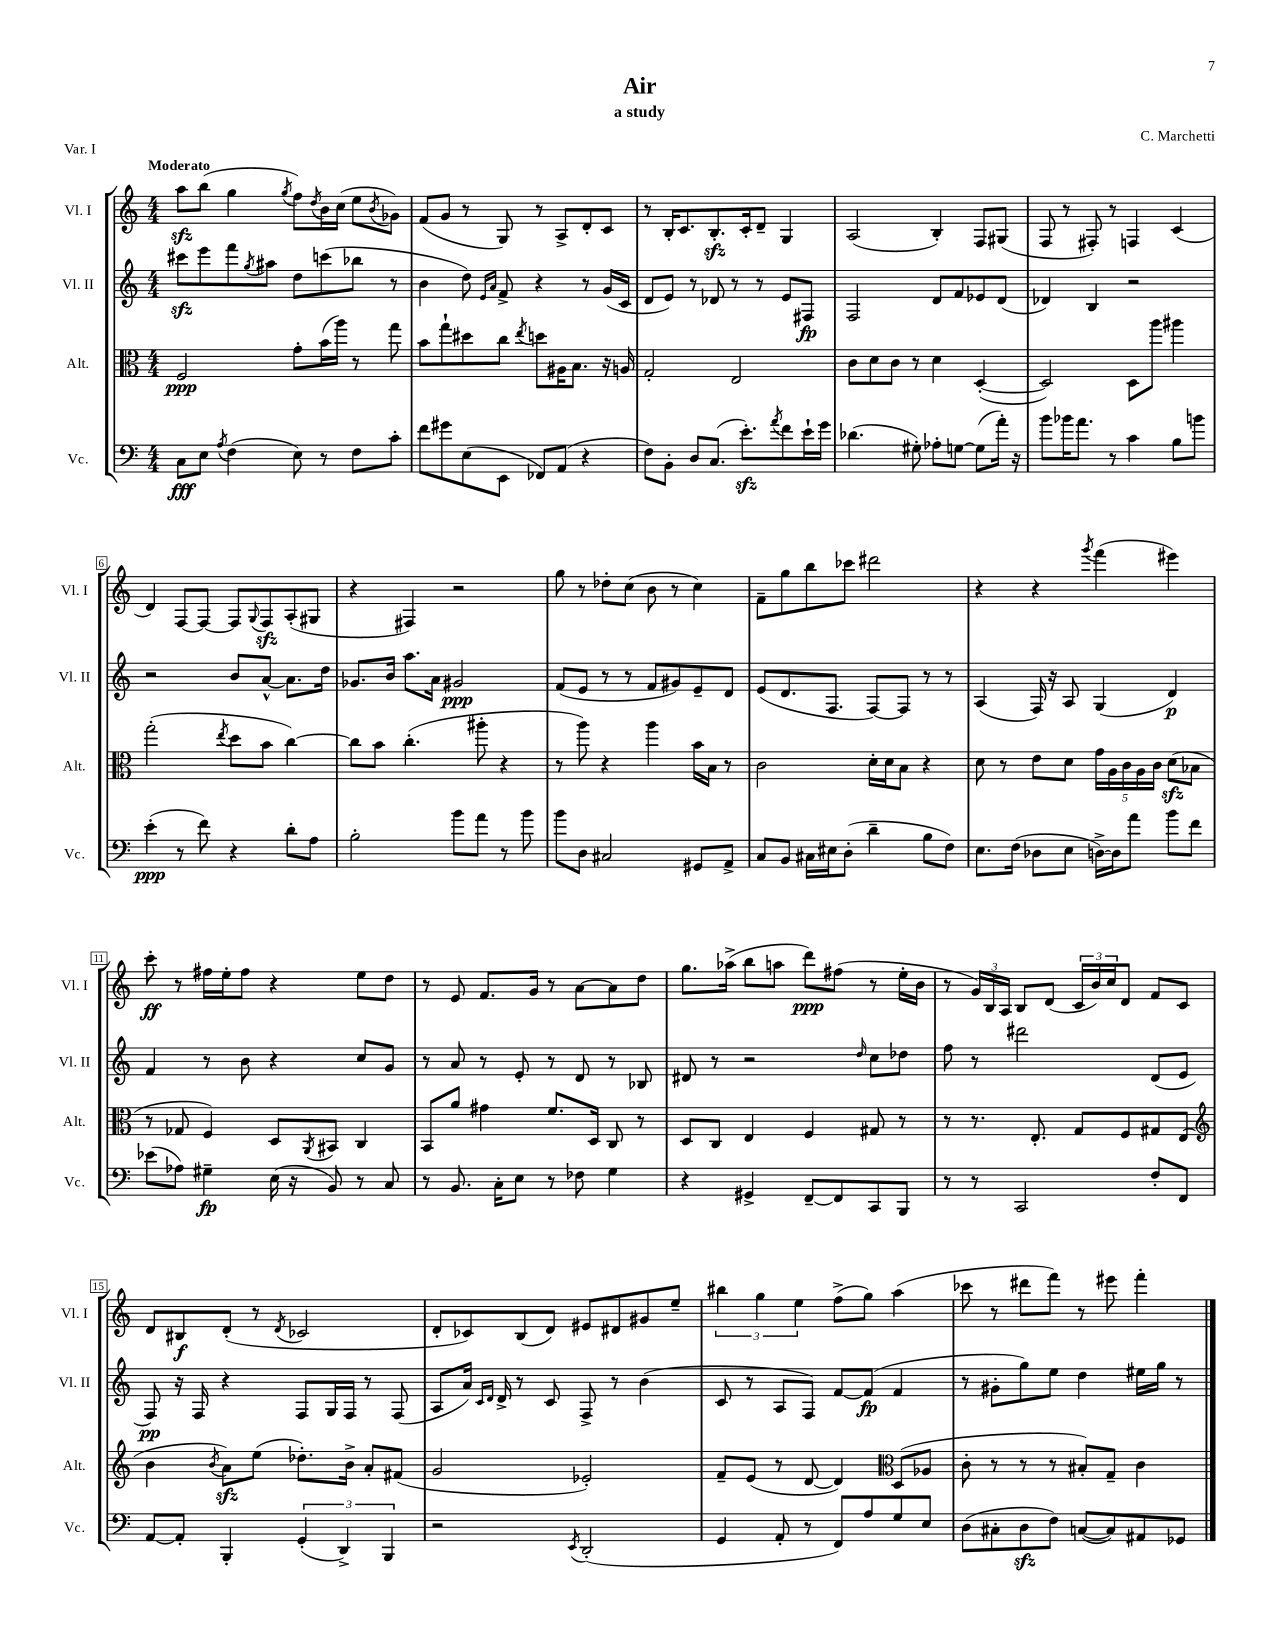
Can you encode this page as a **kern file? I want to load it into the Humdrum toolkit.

**kern	**kern	**kern	**kern
*staff4	*staff3	*staff2	*staff1
*clefF4	*clefC3	*clefG2	*clefG2
*k[]	*k[]	*k[]	*k[]
*M4/4	*M4/4	*M4/4	*M4/4
8C	2F	8ccc#	8aa
8E	.	8eee	(8bb
8qA	.	.	.
(4F	.	8fff	4gg
.	.	8qgg	.
.	.	8aa#	.
.	.	.	8qgg
8E)	8g'	8dd	8ff)
.	.	.	8qdd
8r	(16b	(8ccc	16b
.	16aa)	.	(16cc
8F	8r	8bb-	8ee
.	.	.	8qb
8c'	8gg	8r	8g-)
=	=	=	=
8f	8b	4b	(8f
8g#	8gg`	.	8g
(8E	8dd#	8dd)	8r
.	.	16qqe	.
.	.	16qqa	.
8EE	8cc	8f^	8G)
.	8qee	.	.
8FF-)	8dd	4r	8r
(8AA	16A#	.	8A^
.	8.B	.	.
4r	.	8r	8d'
.	16r	(16g	8c
.	16A	16c	.
=	=	=	=
8F)	2G'	8d	8r
8BB'	.	8e)	16B'
.	.	.	8.c
8D	.	8r	.
(8.C	.	8d-	8.B'
.	2E	8r	.
8.e')	.	.	16c'
.	.	8r	8d~
8qa	.	.	.
8f	.	8e	4G
16e`	.	8F#	.
16g	.	.	.
=	=	=	=
(4.d-	8c	2F	(2A
.	8d	.	.
.	8c	.	.
8G#')	8r	.	.
8A-'	4d	8d	4B')
[8G	.	8f	.
(8G]	([4D'	8e-	8F
16a')	.	(8d	(8G#
16r	.	.	.
=	=	=	=
8b	2D])	4d-)	8F
16b-	.	.	8r
8.a	.	.	.
.	.	4B	8F#')
8r	.	.	8r
4c	8D	2r	4F
.	8aa	.	.
8B	4aa#	.	(4c
8b	.	.	.
=	=	=	=
(4e'	(2gg'	2r	4d)
8r	.	.	[8F
8f)	.	.	8F_
.	8qee	.	.
4r	8dd	8b	8F]
.	.	.	8qqG
.	8b	[8a^^	8F
8d'	[4cc)	8.a]	(8A'
8A	.	.	8G#
.	.	16dd	.
=	=	=	=
2B'	8cc]	8.g-	4r
.	8b	.	.
.	.	16b	.
.	(4.cc'	8.aa	4F#)
.	.	16a	.
8b	.	2g#	2r
8a	8aa#'	.	.
8r	4r	.	.
8b	.	.	.
=	=	=	=
8b	8r	(8f	8gg
8D	8aa)	8e	8r
2C#	4r	8r	8dd-'
.	.	8r	(8cc
.	4aa	8f	8b
.	.	8g#)	8r
8GG#	16b	8e~	4cc)
.	16B	.	.
8AA^	8r	8d	.
=	=	=	=
8C	2c	(8e	8f~
8BB	.	8.d	8gg
16C#	.	.	8bb
16E#	.	8.F	.
(8D'	.	.	8ccc-
4d~	16d'	[8F)	2ddd#
.	16d	.	.
.	8B	8F]	.
8B	4r	8r	.
8F)	.	8r	.
=	=	=	=
8.E	8d	(4A	4r
.	8r	.	.
(16F	.	.	.
8D-	8e	16F)	4r
.	.	16r	.
8E	8d	8A	.
.	.	.	8qggg
[16D^)	20g	(4G	(4fff
.	20A	.	.
16D]	.	.	.
.	20c	.	.
8a	.	.	.
.	20A	.	.
.	20c	.	.
8b	(8d	4d)	4eee#)
8f	8B-	.	.
=	=	=	=
(8e-	8r	4f	8ccc'
8A-)	8G-	.	8r
4G#~	4F)	8r	16ff#
.	.	.	16ee'
.	.	8b	8ff#
(16E	8D	4r	4r
16r	.	.	.
.	8qAA	.	.
8BB)	8BB#	.	.
8r	4C	8cc	8ee
8C	.	8g	8dd
=	=	=	=
8r	8BB	8r	8r
8.BB	8a	8a	8e
.	4g#	8r	8.f
16C'	.	.	.
8E	.	8e'	.
.	.	.	16g
8r	8.f	8r	8r
8F-	.	8d	[8a
.	16D	.	.
4G	8C	8r	8a]
.	8r	8B-	8dd
=	=	=	=
4r	8D	8d#	8.gg
.	8C	8r	.
.	.	.	(16aa-^
4GG#^	4E	2r	8bb
.	.	.	8aa
[8FF~	4F	.	8ddd)
8FF]	.	.	(8ff#
.	.	16qqdd	.
8CC	8G#	8cc	8r
8BBB	8r	8dd-	16ee'
.	.	.	16b
=	=	=	=
8r	8r	8ff	8r
8r	8.r	8r	24g)
.	.	.	24B
.	.	.	24A
2CC	.	2ddd#	8B
.	8.E'	.	.
.	.	.	(8d
.	8G	.	24c
.	.	.	24b)
.	.	.	24cc
.	8F	.	8d
8F'	8G#	(8d	8f
8FF	(8E	8e	8c
=	=	=	=
*	*clefG2	*	*
[8AA	4b	8F)	8d
8AA']	.	16r	8B#
.	.	16F	.
.	8qb	.	.
4BBB'	8a)	4r	(8d'
.	(8ee	.	8r
.	.	.	8qd
(6GG'	8.dd-')	8F	2c-
.	.	16G	.
6DD^)	.	.	.
.	16b^	16F	.
.	8a'	8r	.
6BBB	.	.	.
.	(8f#	(8F	.
=	=	=	=
2r	2g	8A	8d'
.	.	16a)	8c-)
.	.	16qqc	.
.	.	16qqd	.
.	.	16d^	.
.	.	8r	(8B
.	.	8c	8d)
8qEE	.	.	.
(2DD'	2e-')	8F^	8e#
.	.	8r	8d#
.	.	(4b	8g#
.	.	.	8ee~
=	=	=	=
4GG	8f~	8c	6bb#
.	(8e	8r	.
.	.	.	6gg
8AA'	8r	8A	.
.	.	.	6ee
8r	[8d	8F)	.
8FF)	4d])	[8f	(8ff^
8A	.	(8f]	8gg)
*	*clefC3	*	*
8G	(8D	4f	(4aa
8E	8A-	.	.
=	=	=	=
(8D	8c'	8r	8ccc-
8C#'	8r	8g#'	8r
8D	8r	8gg)	8ddd#
8F)	8r	8ee	8fff)
([8C	8B#')	4dd	8r
8C])	8G~	.	8eee#
8AA#	4c	16ee#	4fff'
.	.	16gg	.
8GG-	.	8r	.
==	==	==	==
*-	*-	*-	*-
